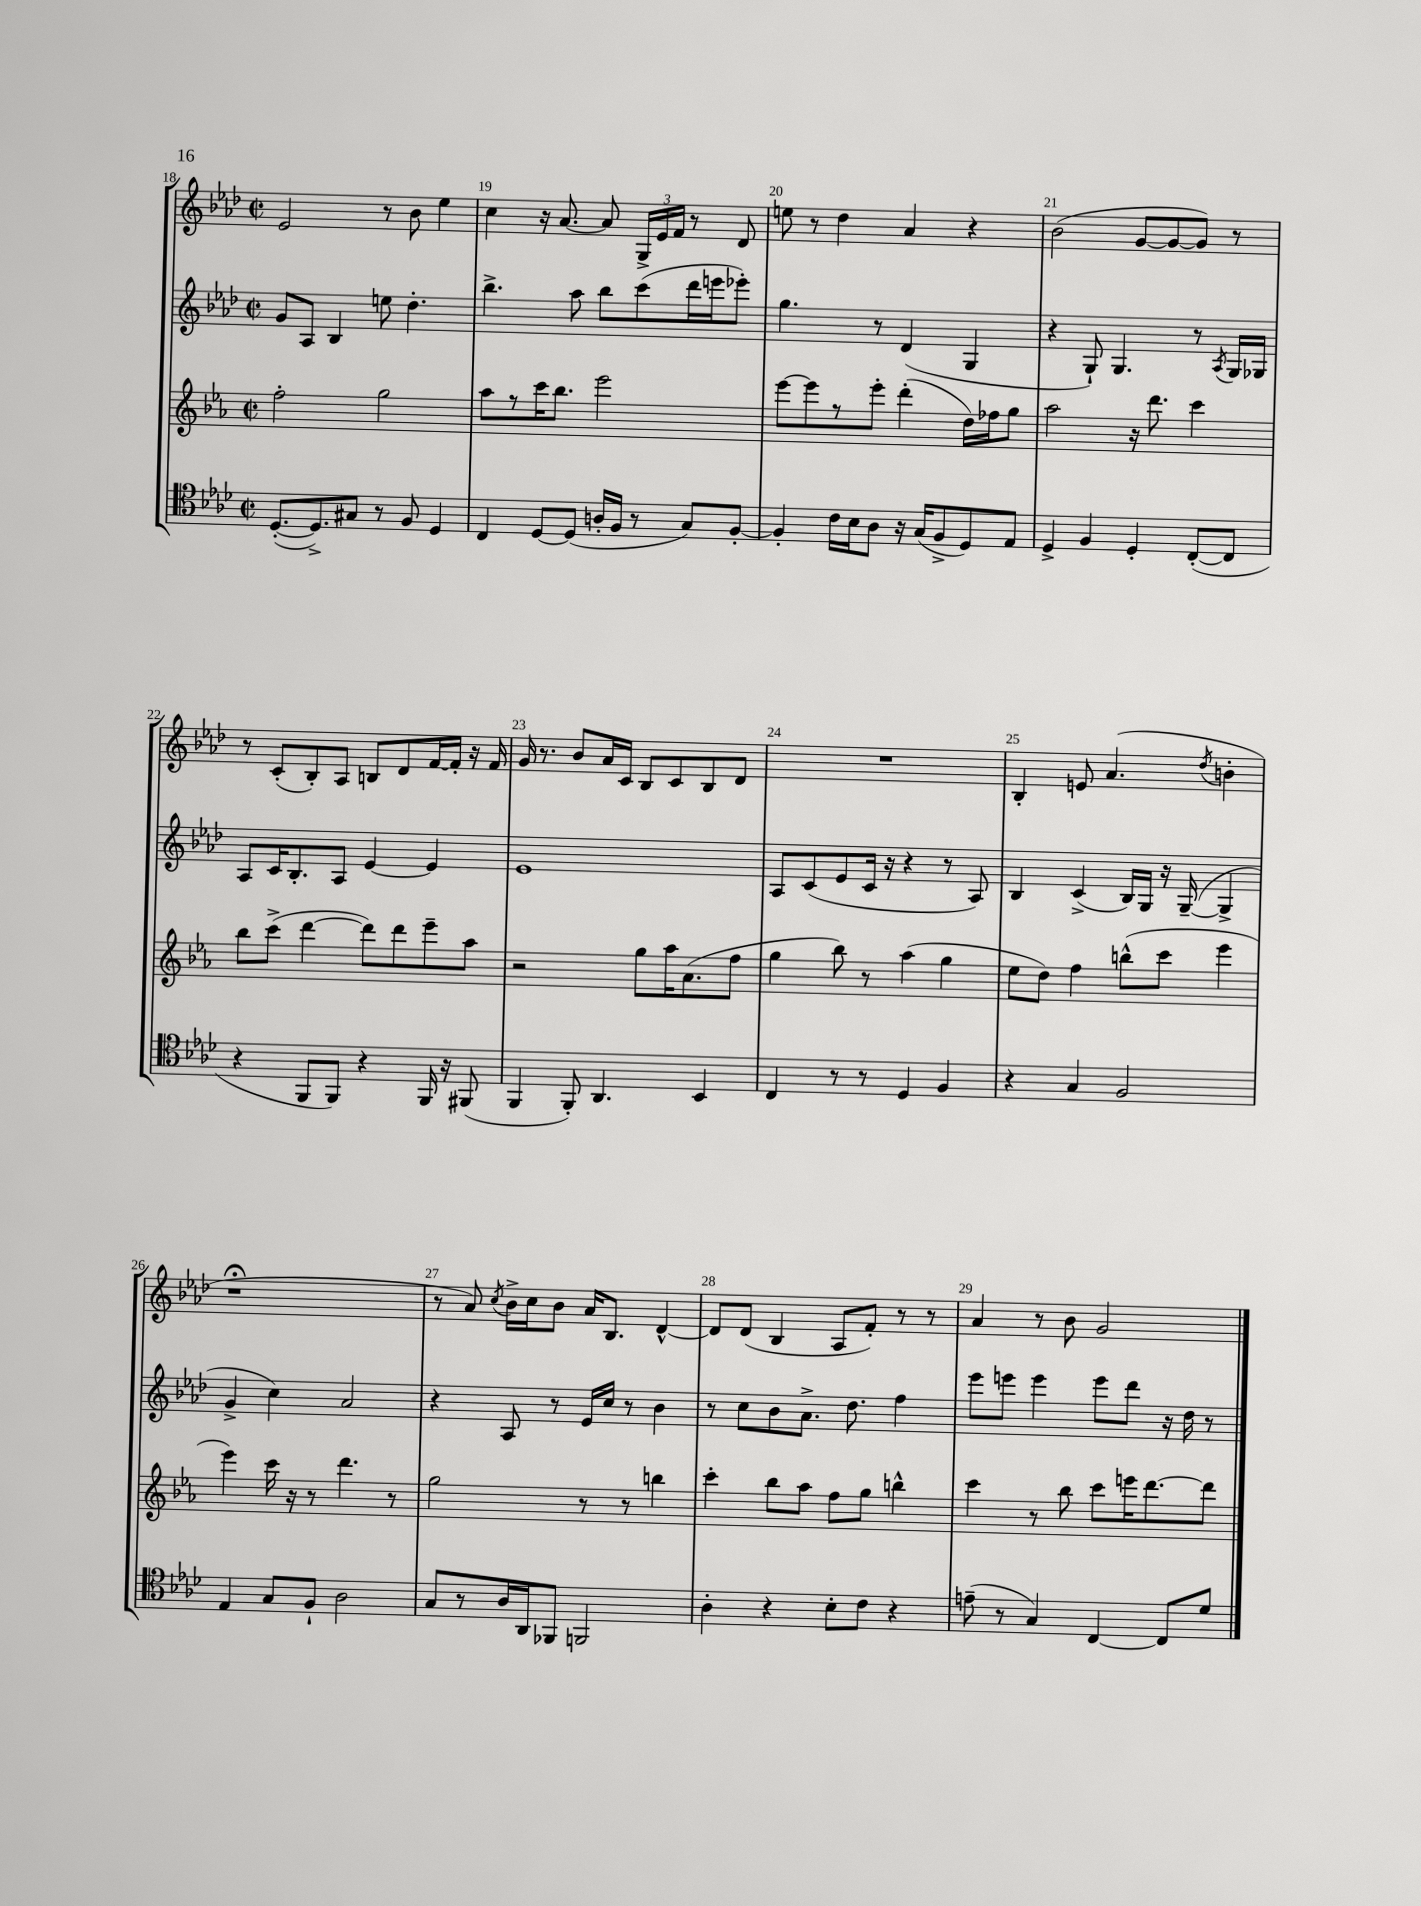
<<
\new StaffGroup <<
\new Staff = "s0" {
    \clef treble \key aes \major \defaultTimeSignature \time 2/2
    \autoBeamOff ees'2 r8 bes'8 ees''4 |
    c''4 r16 aes'8.~ aes'8 \tuplet 3/2 { g16[-> ees'16 f'16] } r8 des'8 |
    e''8 r8 des''4 aes'4 r4 |
    bes'2( g'8[~ g'8~ g'8]) r8 |
    r8 c'8[-.( bes8-.) aes8] b8[ des'8 f'16~ f'16]-. r16 f'16 |
    g'16 r8. bes'8[ aes'16 c'16] bes8[ c'8 bes8 des'8] |
    R1 |
    bes4-. e'8 aes'4.( \acciaccatura { des''8 } b'4-. |
    r1\fermata |
    r8 aes'8) \acciaccatura { c''8 } bes'16[-> c''16 bes'8] aes'16[ bes8.] des'4~-^ |
    des'8[ des'8]( bes4 aes8[ f'8]-.) r8 r8 |
    aes'4 r8 bes'8 g'2 \bar "|." |
}
\new Staff = "s1" {
    \clef treble \key aes \major \defaultTimeSignature \time 2/2
    \autoBeamOff g'8[ aes8] bes4 e''8 des''4.-. |
    bes''4.-> aes''8 bes''8[ c'''8( des'''16 e'''16 ees'''8]-.) |
    g''4. r8 des'4( g4 |
    r4 g8-!) g4. r8 \acciaccatura { aes8 } g16[ ges16] |
    aes8[ c'16 bes8.-. aes8] ees'4~ ees'4 |
    ees'1 |
    aes8[ c'8( ees'8 c'16] r16 r4 r8 aes8) |
    bes4 c'4->( bes16[) g16] r16 g16~--( g4-> |
    g'4-> c''4) aes'2 |
    r4 aes8 r8 ees'16[ c''16] r8 bes'4 |
    r8 c''8[ bes'8 aes'8.]-> des''8. f''4 |
    ees'''8[ e'''8] e'''4 e'''8[ des'''8] r16 des''16 r8 \bar "|." |
}
\new Staff = "s2" {
    \clef treble \key ees \major \defaultTimeSignature \time 2/2
    \autoBeamOff f''2-. g''2 |
    aes''8[ r8 c'''16 bes''8.] ees'''2 |
    ees'''8[~ ees'''8 r8 ees'''8]-. d'''4-.( d''16[) fes''16 g''8] |
    aes''2 r16 d'''8. c'''4 |
    bes''8[ c'''8]->( d'''4~ d'''8[) d'''8 ees'''8-- aes''8] |
    r2 g''8[ aes''16 aes'8.( f''8] |
    g''4 bes''8) r8 aes''4( g''4 |
    ees''8[ d''8]) f''4 b''8[-^( c'''8] ees'''4 |
    ees'''4) c'''16 r16 r8 d'''4. r8 |
    g''2 r8 r8 b''4 |
    c'''4-. bes''8[ aes''8] f''8[ g''8] b''4-^ |
    c'''4 r8 bes''8 c'''8[ e'''16 d'''8.~ d'''8] \bar "|." |
}
\new Staff = "s3" {
    \clef tenor \key aes \major \defaultTimeSignature \time 2/2
    \autoBeamOff des8.[~-.( des8.->) gis8] r8 f8 des4 |
    c4 des8[~ des8]( a16[-. f16] r8 g8[) f8]~-. |
    f4-. c'16[ bes16 aes8] r16 g16[( f8-> des8) ees8] |
    des4-> f4 des4-. c8[~-.( c8] |
    r4 f,8[ f,8]) r4 f,16 r16 fis,8( |
    f,4 f,8-.) aes,4. bes,4 |
    c4 r8 r8 des4 f4 |
    r4 g4 f2 |
    ees4 g8[ f8]-! aes2 |
    g8[ r8 aes16 aes,16 fes,8] f,2 |
    aes4-. r4 bes8[-. c'8] r4 |
    e'8--( r8 g4) c4~ c8[ des'8] \bar "|." |
}
>>
>>
\layout { \context { \Score currentBarNumber = #18 \override BarNumber.break-visibility = ##(#f #t #t) barNumberVisibility = #all-bar-numbers-visible } }
